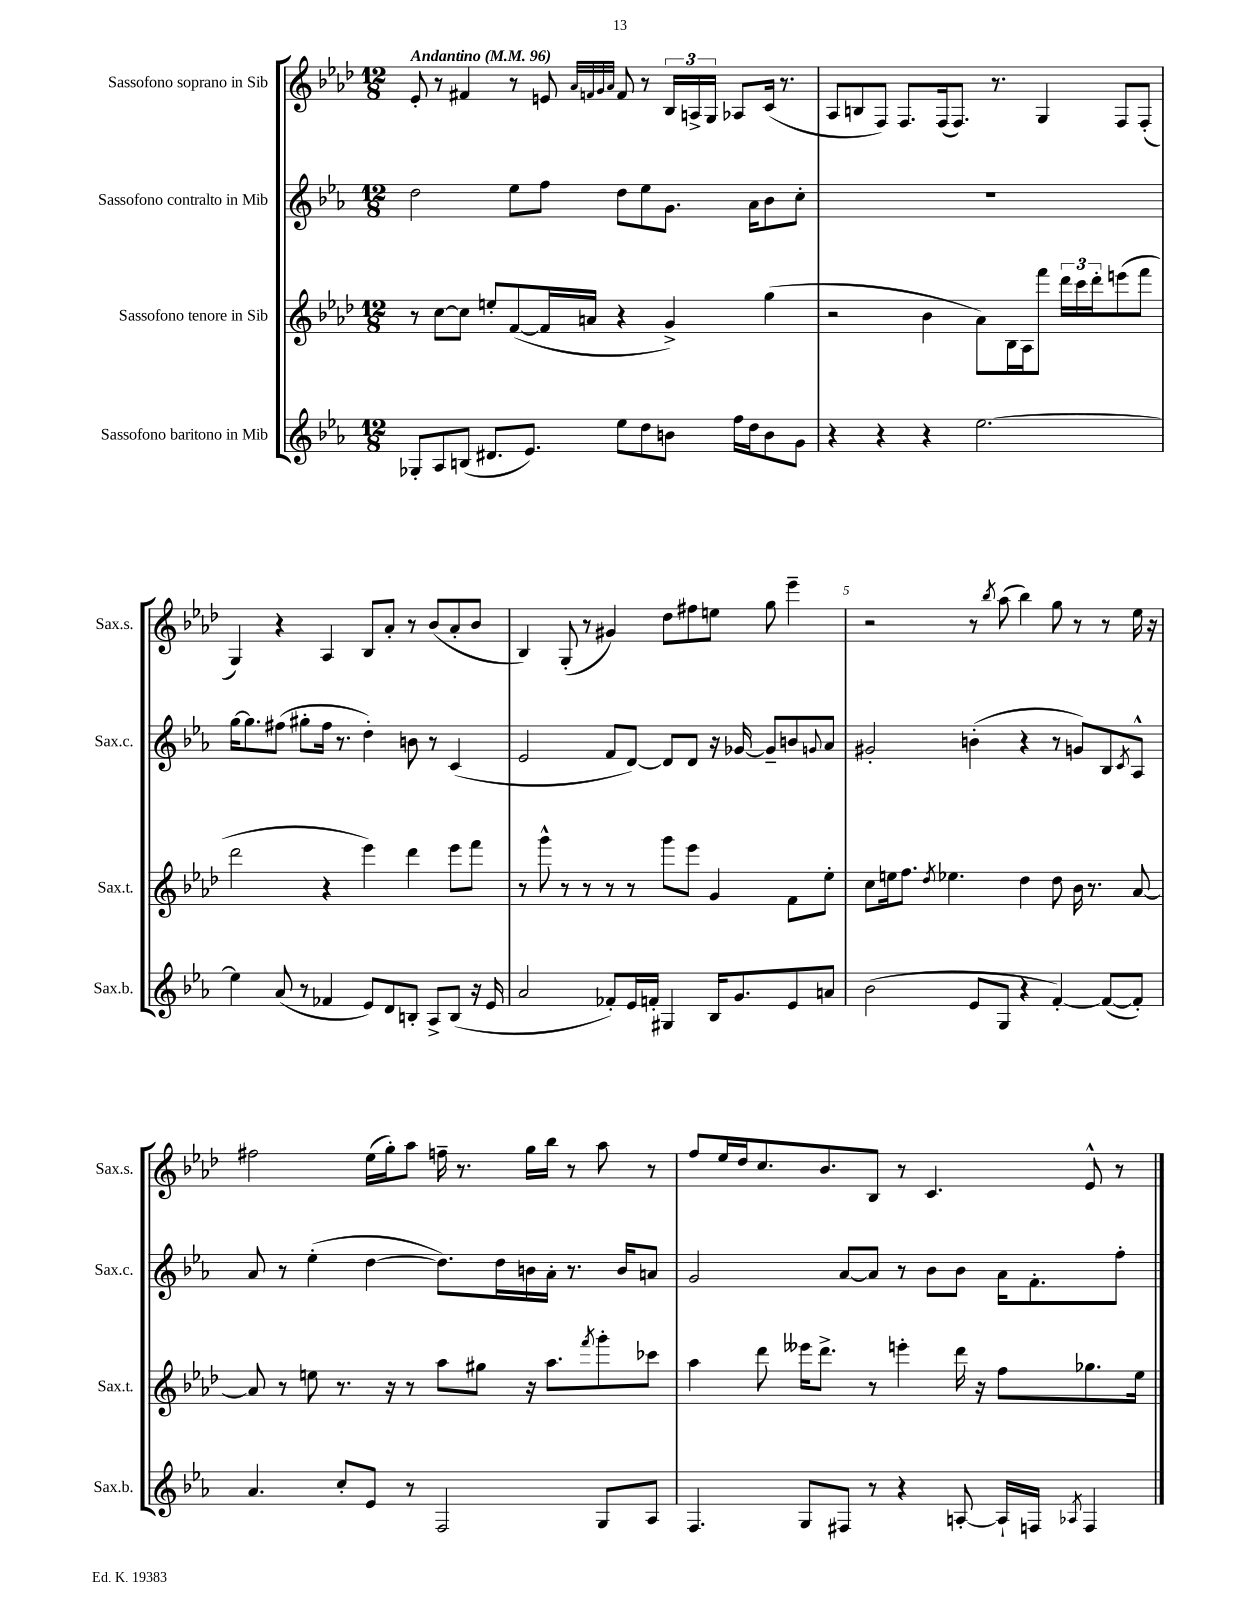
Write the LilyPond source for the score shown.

<<
\new StaffGroup <<
\new Staff = "s0" \with { instrumentName = "Sassofono soprano in Sib" shortInstrumentName = "Sax.s." } {
    \clef treble \key aes \major \numericTimeSignature \time 12/8 \tempo "Andantino" 4 = 96
    ees'8-. r8 fis'4 r8 e'8 \grace { aes'32 f'32 g'32 aes'32 } f'8 r8 \tuplet 3/2 { bes16 a16-> g16 } aes8 c'16( r8. |
    aes8 b8 f8) f8. f16( f8.) r8. g4 f8 f8-.( |
    g4) r4 aes4 bes8 aes'8-. r8 bes'8( aes'8-. bes'8 |
    bes4) g8-.( r8 gis'4) des''8 fis''8 e''8 g''8 ees'''4-- |
    r2 r8 \acciaccatura { bes''8 } aes''8( bes''4) g''8 r8 r8 ees''16 r16 |
    fis''2 ees''16( g''16-.) aes''8 f''16-- r8. g''16 bes''16 r8 aes''8 r8 |
    f''8 ees''16 des''16 c''8. bes'8. bes8 r8 c'4. ees'8-^ r8 \bar "|." |
}
\new Staff = "s1" \with { instrumentName = "Sassofono contralto in Mib" shortInstrumentName = "Sax.c." } {
    \clef treble \key ees \major \numericTimeSignature \time 12/8
    d''2 ees''8 f''8 d''8 ees''8 g'8. aes'16 bes'8 c''8-. |
    R1. |
    g''16~ g''8. fis''8( gis''8-. fis''16 r8. d''4-.) b'8 r8 c'4( |
    ees'2 f'8 d'8~) d'8 d'8 r16 ges'16~ ges'8-- b'8 \appoggiatura { g'8 } aes'8 |
    gis'2-. b'4-.( r4 r8 g'8) bes8 \acciaccatura { c'8 } aes8-^ |
    aes'8 r8 ees''4-.( d''4~ d''8.) d''16 b'16 aes'16-. r8. b'16 a'8 |
    g'2 aes'8~ aes'8 r8 bes'8 bes'8 aes'16 f'8.-. f''8-. \bar "|." |
}
\new Staff = "s2" \with { instrumentName = "Sassofono tenore in Sib" shortInstrumentName = "Sax.t." } {
    \clef treble \key aes \major \numericTimeSignature \time 12/8
    r8 c''8~ c''8 e''8-. f'8~( f'16 a'16 r4 g'4->) g''4( |
    r2 bes'4 aes'8) bes16 aes16 f'''8 \tuplet 3/2 { des'''16 c'''16 des'''16-. } e'''8( f'''8 |
    des'''2 r4 ees'''4) des'''4 ees'''8 f'''8 |
    r8 g'''8-^ r8 r8 r8 r8 g'''8 ees'''8 g'4 f'8 ees''8-. |
    c''8 e''16 f''8. \acciaccatura { des''8 } ees''4. des''4 des''8 bes'16 r8. aes'8~ |
    aes'8 r8 e''8 r8. r16 r8 aes''8 gis''8 r16 aes''8. \acciaccatura { f'''8 } g'''8-. ces'''8 |
    aes''4 des'''8 eeses'''16 des'''8.-> r8 e'''4-. des'''16 r16 f''8 ges''8. ees''16 \bar "|." |
}
\new Staff = "s3" \with { instrumentName = "Sassofono baritono in Mib" shortInstrumentName = "Sax.b." } {
    \clef treble \key ees \major \numericTimeSignature \time 12/8
    ges8-. aes8 b8( dis'8. ees'8.) ees''8 d''8 b'8 f''16 d''16 b'8 g'8 |
    r4 r4 r4 ees''2.~ |
    ees''4 aes'8( r8 fes'4 ees'8) d'8 b8-. aes8-> b8( r16 ees'16 |
    aes'2 fes'8-.) ees'16 f'16-. gis4 bes16 g'8. ees'8 a'8 |
    bes'2( ees'8 g8 r4 f'4~-.) f'8~( f'8-.) |
    aes'4. c''8-. ees'8 r8 f2 g8 aes8 |
    f4. g8 fis8 r8 r4 a8~-. a16-! f16 \acciaccatura { aes8 } f4 \bar "|." |
}
>>
>>
\layout { \context { \Score \override BarNumber.break-visibility = ##(#f #t #t) barNumberVisibility = #(every-nth-bar-number-visible 5) } }
